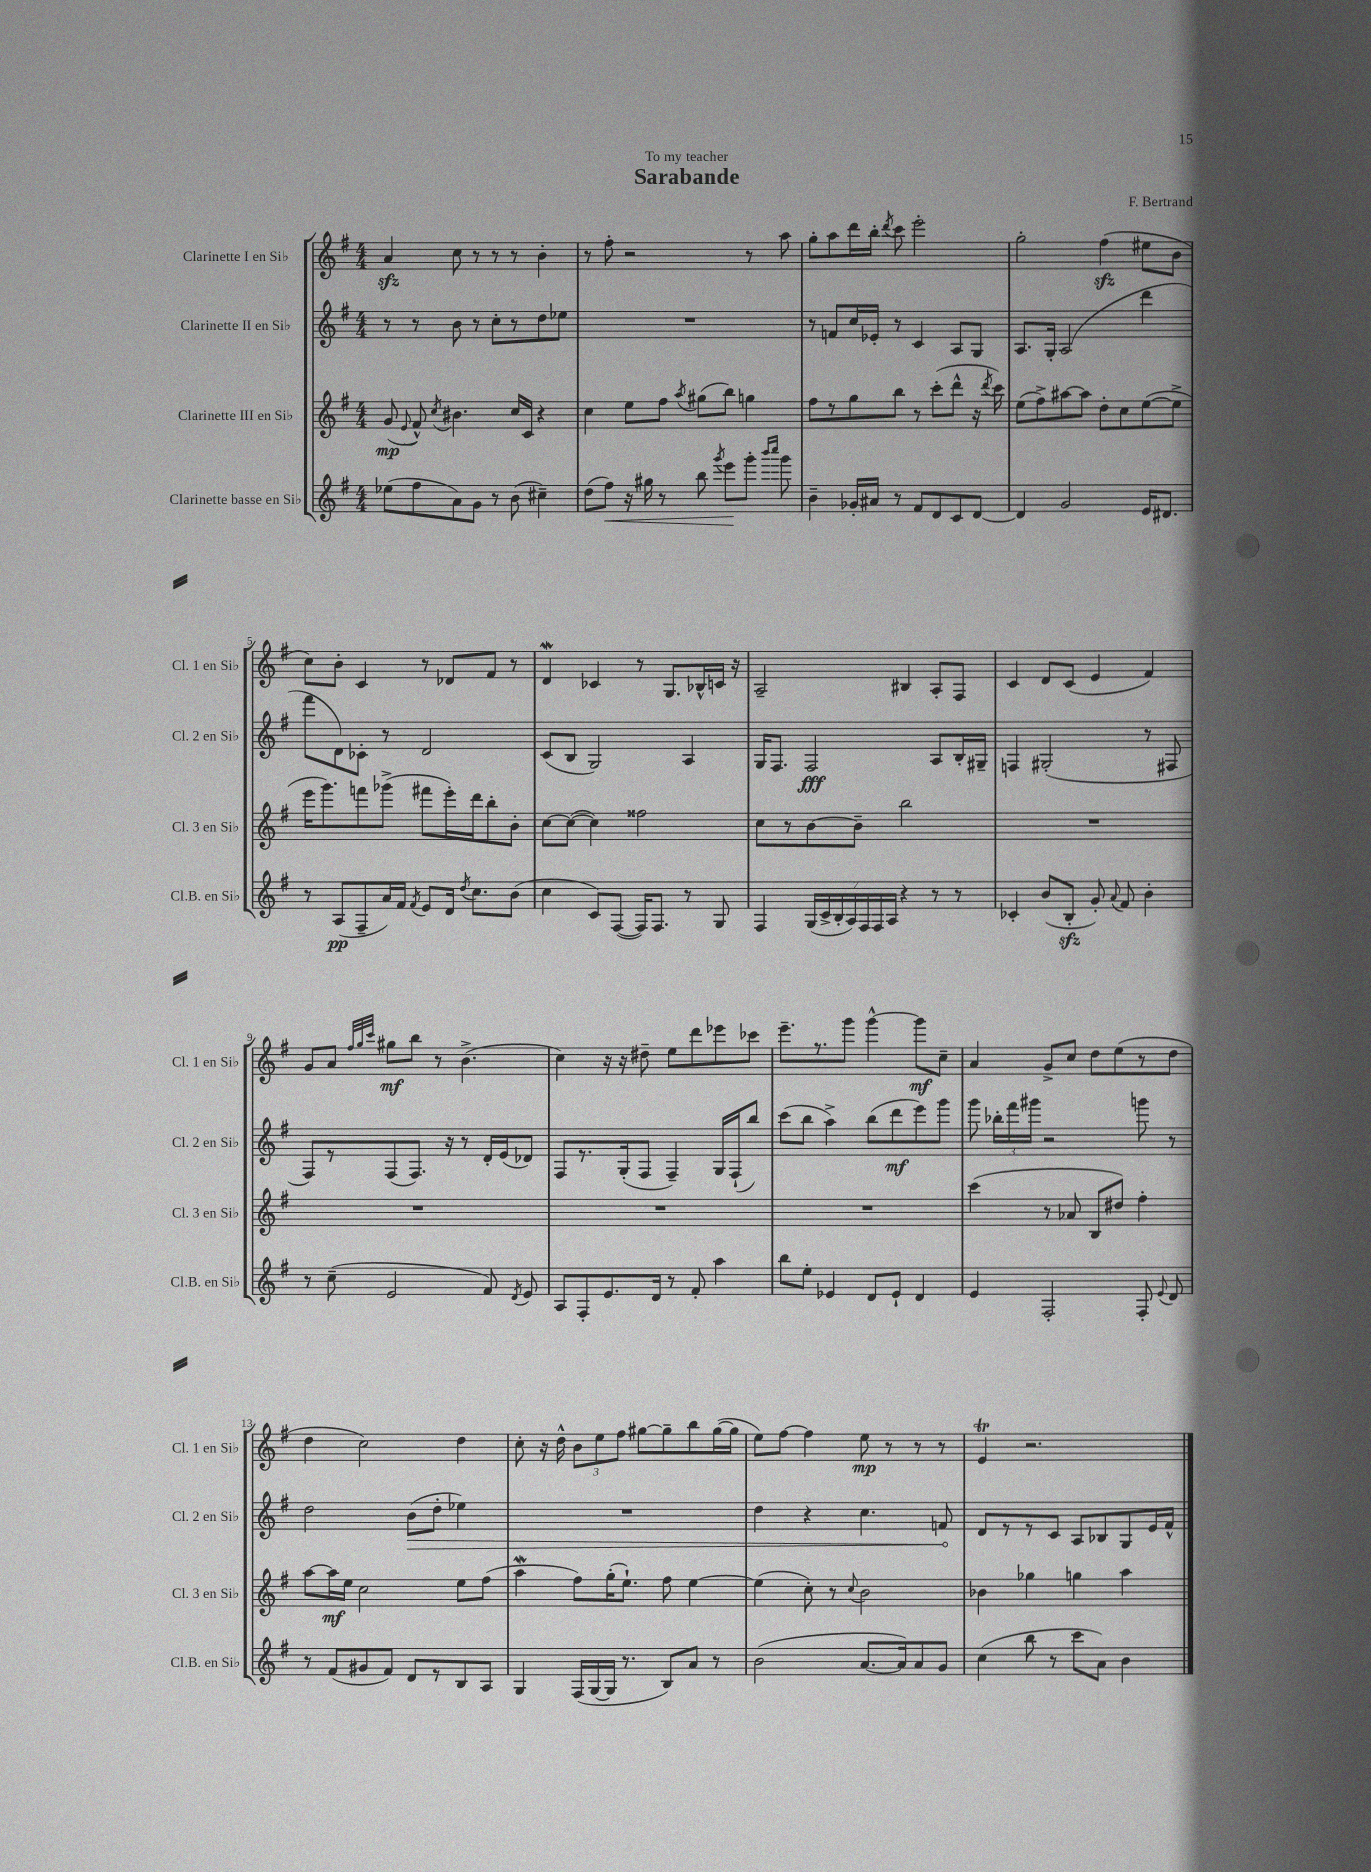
\header { title = "Sarabande" composer = "F. Bertrand" dedication = "To my teacher" }
<<
\new StaffGroup <<
\new Staff = "s0" \with { instrumentName = "Clarinette I en Sib" shortInstrumentName = "Cl. 1 en Sib" } {
    \clef treble \key g \major \numericTimeSignature \time 4/4
    \autoBeamOff a'4\sfz c''8 r8 r8 r8 b'4-. |
    r8 fis''8-. r2 r8 a''8 |
    g''8[-. a''8 d'''16 b''16]-. \acciaccatura { d'''8 } c'''8 e'''2-. |
    g''2-. fis''4\sfz( eis''8[ b'8] |
    c''8[) b'8]-. c'4 r8 des'8[ fis'8] r8 |
    d'4\mordent ces'4 r8 g8.[ bes16-^ c'16] r16 |
    a2-- bis4 a8[-. fis8] |
    c'4 d'8[ c'8]( e'4 fis'4) |
    g'8[ a'8] \grace { fis''32[ g''32 c'''32] } gis''8[\mf b''8] r8 b'4.->( |
    c''4) r16 r16 dis''8-- e''8[ d'''8 ees'''8 ces'''8] |
    e'''8.[-- r8. g'''8] g'''4~-^ g'''8[\mf c''8]-- |
    a'4 g'8[-> c''8] d''8[ e''8( r8 d''8] |
    d''4 c''2) d''4 |
    c''8-. r16 d''16-^ \tuplet 3/2 { b'8[ e''8 fis''8] } gis''8[~ gis''8-- b''8 gis''16~( gis''16] |
    e''8[) fis''8]~ fis''4 e''8\mp r8 r8 r8 |
    e'4\trill r2. \bar "|." |
}
\new Staff = "s1" \with { instrumentName = "Clarinette II en Sib" shortInstrumentName = "Cl. 2 en Sib" } {
    \clef treble \key g \major \numericTimeSignature \time 4/4
    \autoBeamOff r8 r8 b'8 r8 c''8[-. r8 d''8 ees''8] |
    R1 |
    r8 f'8[ c''16 ees'16]-. r8 c'4 a8[ g8] |
    a8.[ g16]-. a2( d'''4 |
    fis'''8[ d'8) ces'8]-. r8 d'2 |
    c'8[( b8] g2) a4 |
    g16[ fis8.] fis2\fff a8[ b16-. gis16]-- |
    f4 gis2-.( r8 fis8 |
    fis8[) r8 fis8( fis8.]) r16 r8 d'16[-. e'16( des'8]) |
    fis8[ r8. g16-.( fis8] fis4--) g16[ fis16-!( b''8]) |
    c'''8[( b''8] a''4->) b''8[( d'''8\mf e'''8) g'''8] |
    g'''8 \tuplet 3/2 { bes''16[-. fis'''16 gis'''16] } r2 g'''8 r8 |
    d''2 \once \override Hairpin.circled-tip = ##t b'8[\>( d''8]-. ees''4) |
    R1 |
    d''4 r4 c''4. f'8\! |
    d'8[ r8 r8 c'8] a8[ bes8 g8 e'16 fis'16]-^ \bar "|." |
}
\new Staff = "s2" \with { instrumentName = "Clarinette III en Sib" shortInstrumentName = "Cl. 3 en Sib" } {
    \clef treble \key g \major \numericTimeSignature \time 4/4
    \autoBeamOff g'8\mp( \appoggiatura { e'8 } fis'8-^) \acciaccatura { c''8 } bis'4. c''16[ c'16] r4 |
    c''4 e''8[ fis''8] \acciaccatura { a''8 } gis''8[( b''8]) g''4 |
    fis''8[ r8 g''8 b''8] r8 c'''8[-.( d'''8]-^ r16 \acciaccatura { d'''8 } c'''16) |
    e''8[( fis''8->) ais''8~ ais''8] d''8[-. c''8 e''8~( e''8]-> |
    e'''16[ g'''8.) f'''8 ges'''8]->( fis'''8[ e'''16-.) d'''16 b''8-. b'8]-. |
    c''8[~ c''8]~( c''4) fisis''2 |
    c''8[ r8 b'8~ b'8]-- b''2 |
    R1 |
    R1 |
    R1 |
    R1 |
    c'''4( r8 aes'8 b8[ dis''8]) fis''4-. |
    a''8[~ a''16\mf e''16] c''2 e''8[ fis''8]( |
    a''4\mordent fis''8[) g''16-.( e''8.]-!) fis''8 e''4~ |
    e''4( c''8-.) r8 \appoggiatura { c''8 } b'2 |
    bes'4 ges''4 g''4 a''4 \bar "|." |
}
\new Staff = "s3" \with { instrumentName = "Clarinette basse en Sib" shortInstrumentName = "Cl.B. en Sib" } {
    \clef treble \key g \major \numericTimeSignature \time 4/4
    \autoBeamOff ees''8[( fis''8 a'8) g'8] r8 b'8( cis''4--) |
    d''8[( fis''8]\<) r16 gis''16 r8 b''8 \acciaccatura { g'''8 } e'''8[\! g'''8]-. \grace { b'''16[ c''''16] } g'''8 |
    b'4-- ges'16[-. ais'16] r8 fis'8[ d'8 c'8 d'8]~ |
    d'4 g'2 e'16[ dis'8.] |
    r8 a8[\pp( fis8-- a'16) fis'16] \acciaccatura { fis'8 } e'8[ d'16] \acciaccatura { d''8 } c''8.[ b'8]( |
    c''4 c'8[) fis8]~( fis16[) fis8.] r8 g8 |
    fis4 \tuplet 7/4 { g16[( c'16-> b16-. a16) fis16 fis16 a16] } r4 r8 r8 |
    ces'4-. b'8[( b8]-.\sfz g'8-.) \appoggiatura { a'8 } fis'8 b'4-. |
    r8 c''8--( e'2 fis'8) \acciaccatura { d'8 } e'8 |
    a8[ fis8-. e'8. d'16] r8 fis'8-. a''4 |
    b''8[ e''8]-. ees'4 d'8[ ees'8]-! d'4 |
    e'4 fis2-. fis8-. \appoggiatura { e'8 } d'8 |
    r8 fis'8[( gis'8 fis'8]) d'8[ r8 b8 a8] |
    g4 fis16[( g16~ g16] r8. b8[) a'8] r8 |
    b'2( a'8.[~ a'16) a'8 g'8] |
    c''4( b''8 r8 c'''8[ a'8]) b'4 \bar "|." |
}
>>
>>
